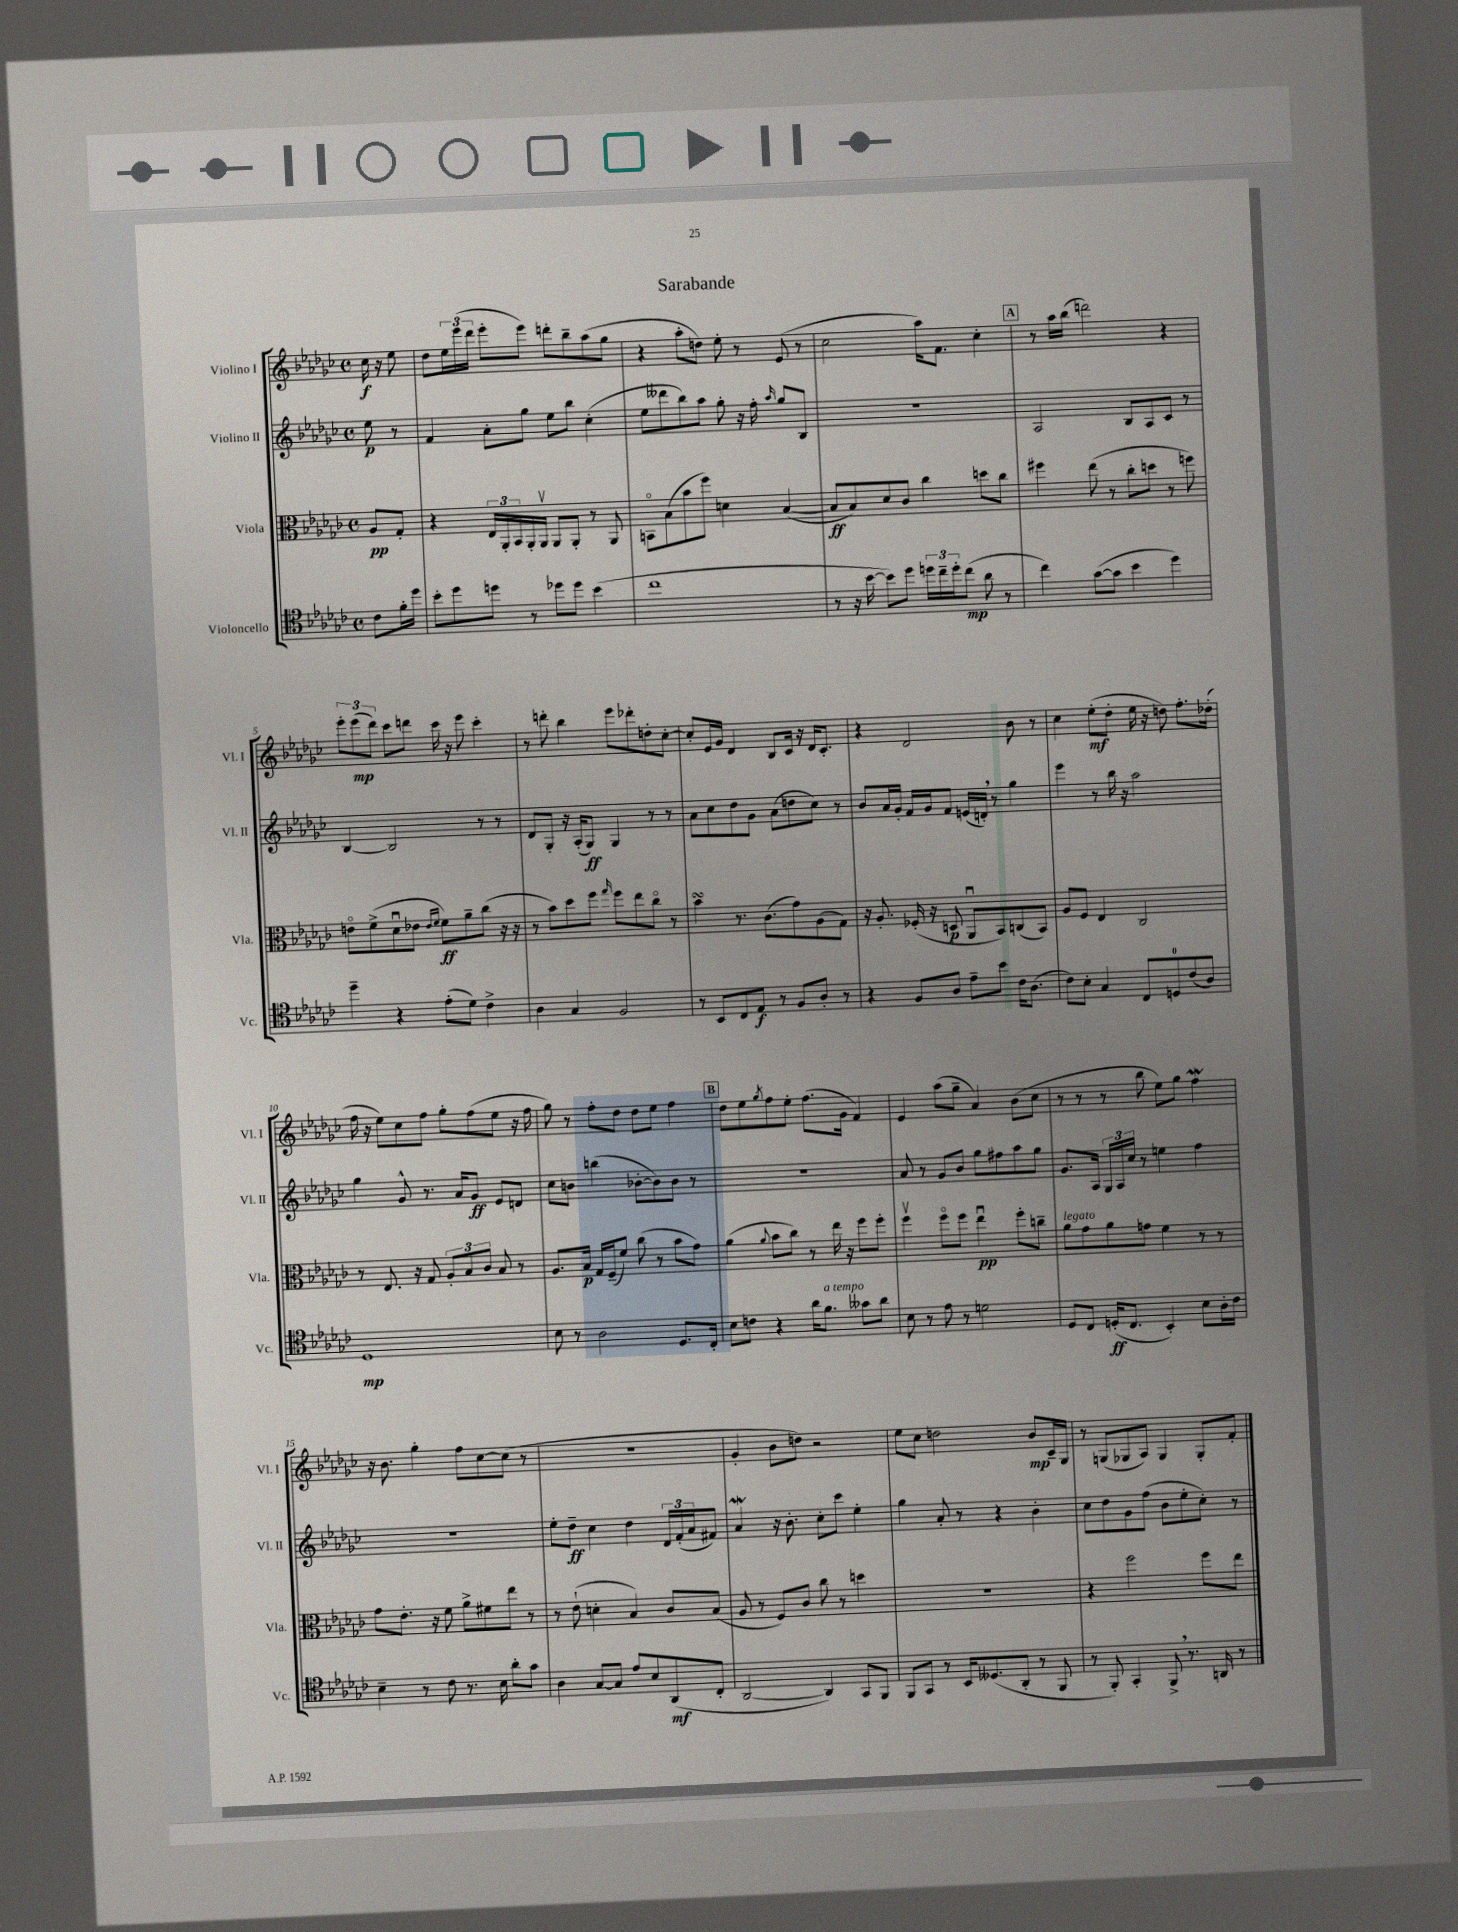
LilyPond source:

\header { title = "Sarabande" }
<<
\new StaffGroup <<
\new Staff = "s0" \with { instrumentName = "Violino I" shortInstrumentName = "Vl. I" } {
    \clef treble \key ges \major \defaultTimeSignature \time 4/4 \partial 4
    ces''16\f r16 ees''8 |
    des''8 \tuplet 3/2 { ees''16 ees'''16( des'''16 } ees'''8-. ees'''8) d'''8-. bes''8-- aes''8( ges''8 |
    r4 aes''8-. d''8) ees''8-. r8 ees'8( r8 |
    ces''2 aes''16) f'8. ces''4-. |
    \mark \markup { \box "A" } r8 aes''16 bes''16( d'''2) r4 |
    \tuplet 3/2 { ees'''8-. ees'''8\mp( des'''8) } ces'''8 d'''8 ces'''16 r16 ees'''8 ces'''4-. |
    r8 d'''8-. bes''4 ees'''8 des'''8-. d''8-. ces''8~-. |
    ces''8-. ees'16 ges'16 des'4 bes8 ces'16 r16 des'16 ces'8.-. |
    r4 des'2 bes'8 r8 |
    ces''4 ees''8-.\mf( des''8-. ees''16 r16 d''8) f''8.-. des''16-.( |
    f''16 r16 ees''8) ces''8 f''8 ges''8-. f''8( ees''8 r16 f''16 |
    ges''8) r8 f''8-. des''8 des''8 ees''8 f''4 |
    \mark \markup { \box "B" } des''8 ees''8 \acciaccatura { ges''8 } f''8 ees''8-. f''8.( ges'16 f'4) |
    ees'4 aes''8( ges''8-- aes'4) bes'8( ces''8 |
    r8 r8 r8 bes''8 ees''8) ges''8 f''4\mordent |
    r16 bes'8. ges''4-. f''8 ces''8~ ces''8( r8 |
    R1 |
    ges'4-. bes'8 d''8) r2 |
    ees''8 ces''8 d''2 bes'8\mp ces'16-- ges16 |
    r8 g8( ges8 aes8) ges4 ges8-. f'8-. \bar "|." |
}
\new Staff = "s1" \with { instrumentName = "Violino II" shortInstrumentName = "Vl. II" } {
    \clef treble \key ges \major \defaultTimeSignature \time 4/4 \partial 4
    ees''8\p r8 |
    f'4 aes'8-. ges''8 ees''8 bes''8 ces''4-.( |
    ees''8 deses'''8 bes''8) aes''8 ges''8-. r16 f''16-. \grace { aes''16 } ges''8 bes8 |
    R1 |
    \mark \markup { \box "A" } aes2 bes8 aes8 ces'8 r8 |
    bes4~ bes2 r8 r8 |
    des'8 ges8-. r16 aes16-.( ges8\ff) ges4 r8 r8 |
    aes'8 ces''8 des''8 ges'8 aes'8( d''8 ces''8) r8 |
    bes'8 aes'16 ges'16-. f'16 ges'16 f'8 e'16( d'16-.) \breathe r8 ges''4 |
    ees'''4 r8 bes''16 r16 aes''2 |
    ges''4 ges'8-^ r8. aes'16 ges'8\ff ees'8 d'8 |
    ces''8 b'8 b''4( bes'8~-. bes'8) bes'8 r8 |
    \mark \markup { \box "B" } R1 |
    aes'8 r8 ges'8 bes'8 ges''8 fis''8 aes''8 ges''8 |
    ges'8. aes16 \tuplet 3/2 { ges16 aes16 ces''16 } r8 e''4 f''4 |
    R1 |
    ees''8-. des''8--\ff ces''4 des''4 \tuplet 3/2 { des'16 f'16-.( aes'16 } fis'8) |
    aes'4\mordent r16 bes'8.-. ces''8-. ces'''8 ees''4-. |
    ges''4 aes'8-. r8 r4 bes'4-. |
    ces''8 des''8 ges'8 f''8( bes'8 ees''8-. ces''8-.) r8 \bar "|." |
}
\new Staff = "s2" \with { instrumentName = "Viola" shortInstrumentName = "Vla." } {
    \clef alto \key ges \major \defaultTimeSignature \time 4/4 \partial 4
    aes8\pp ges8-. |
    r4 \tuplet 3/2 { ees16 aes,16-. bes,16 } aes,16-. aes,16\upbow aes,8 aes,8-. r8 aes,8 |
    b,8\flageolet bes8( bes'8 f''8) d'4 bes4~( |
    bes8\ff bes8) des'8 ces'8 ces''4 d''8 ces''8 |
    \mark \markup { \box "A" } fis''4 ees''8( r8 ces''8-. d''8 r8 f''8) |
    e'8\flageolet f'8->( des'8\downbow ees'8 \grace { ees'16 f'16 } f'8\ff) aes'8-- ces''8( r16 r16 |
    r8 bes'8) des''8 f''8 \grace { ges''16 } f''8 ees''8 ces''8\flageolet r8 |
    bes'4\turn r8. ces'8.( ges'8) aes8( ges8) |
    r16 aes8.-. fes16-.( r16 d8\p aes,8\downbow bes,8) c8( bes,8) |
    aes8 f8 ees4 ces2 |
    r8 ees8. r16 ges8 \tuplet 3/2 { aes8-. bes8 ces'8 } bes8 r8 |
    aes8. bes16\p ges16 f16--( f'8) ces''8( r8 bes'8 ges'8) |
    \mark \markup { \box "B" } aes'4( \appoggiatura { aes'8 } bes'8 ces''8) r8 ees''16 r16 f''8 f''8-. |
    f''4\upbow f''8\flageolet f''8 ees''4\downbow\pp f''8-. c''8-- |
    aes'8^\markup { \italic "legato" } ges'8 aes'8 g'8 f'4 r8 r8 |
    ges'8 ees'8.-. r16 f'8 aes'8-> fis'8 ees''8 r8 |
    r8 ees'8-!( d'4-. bes4) ces'8 bes8( |
    aes8 r8 f8) ces'8 ces''8 r8 d''4 |
    R1 |
    r4 f''2 f''8 ees''8 \bar "|." |
}
\new Staff = "s3" \with { instrumentName = "Violoncello" shortInstrumentName = "Vc." } {
    \clef tenor \key ges \major \defaultTimeSignature \time 4/4 \partial 4
    ces'8 f'16-. des''16 |
    bes'8-. des''8 d''8 r8 des''8 des''8 bes'4( |
    ces''1 |
    r8 r16 bes'16~ bes'8) des''8 \tuplet 3/2 { d''16 ces''16-- d''16-. } ces''8\mp( aes'8 r8 |
    \mark \markup { \box "A" } ces''4) ges'8~( ges'8 bes'4 des''4) |
    des''4-- r4 ees'8-.( des'8) ces'4-> |
    aes4 ges4 f2 |
    r8 bes,8 ces8 ees8\f r8 f8 aes8-. r8 |
    r4 f8 aes8 ees'8-- bes'8 ces'16 aes8.( |
    ces'8) bes8-. ges4 ces8 d8-0 ces'8( aes8) |
    des1\mp |
    bes8 r8 aes2 des8. ces16-. |
    \mark \markup { \box "B" } bes8 c'8 r4 aes'16 f'8.^\markup { \italic "a tempo" } geses'8 aes'8 |
    bes8 r8 ees'8 r8 d'2 |
    des8 ces8 d16-.\ff( ces8. bes,4-.) bes8 aes16-. ces'16 |
    bes4-- r8 ces'8 r8. bes16 aes'8-. ges'8 |
    aes4 ges8~ ges8 ees'8 bes8 aes,8\mf( ces8-. |
    aes,2~ aes,4) ges,8 f,8 |
    f,8 ges,8 r8 bes,16 deses8.( aes,8-. r8 f,8 |
    r8 f,8-.) ges,4-. f,8-> \breathe r8. a,16 r8 \bar "|." |
}
>>
>>
